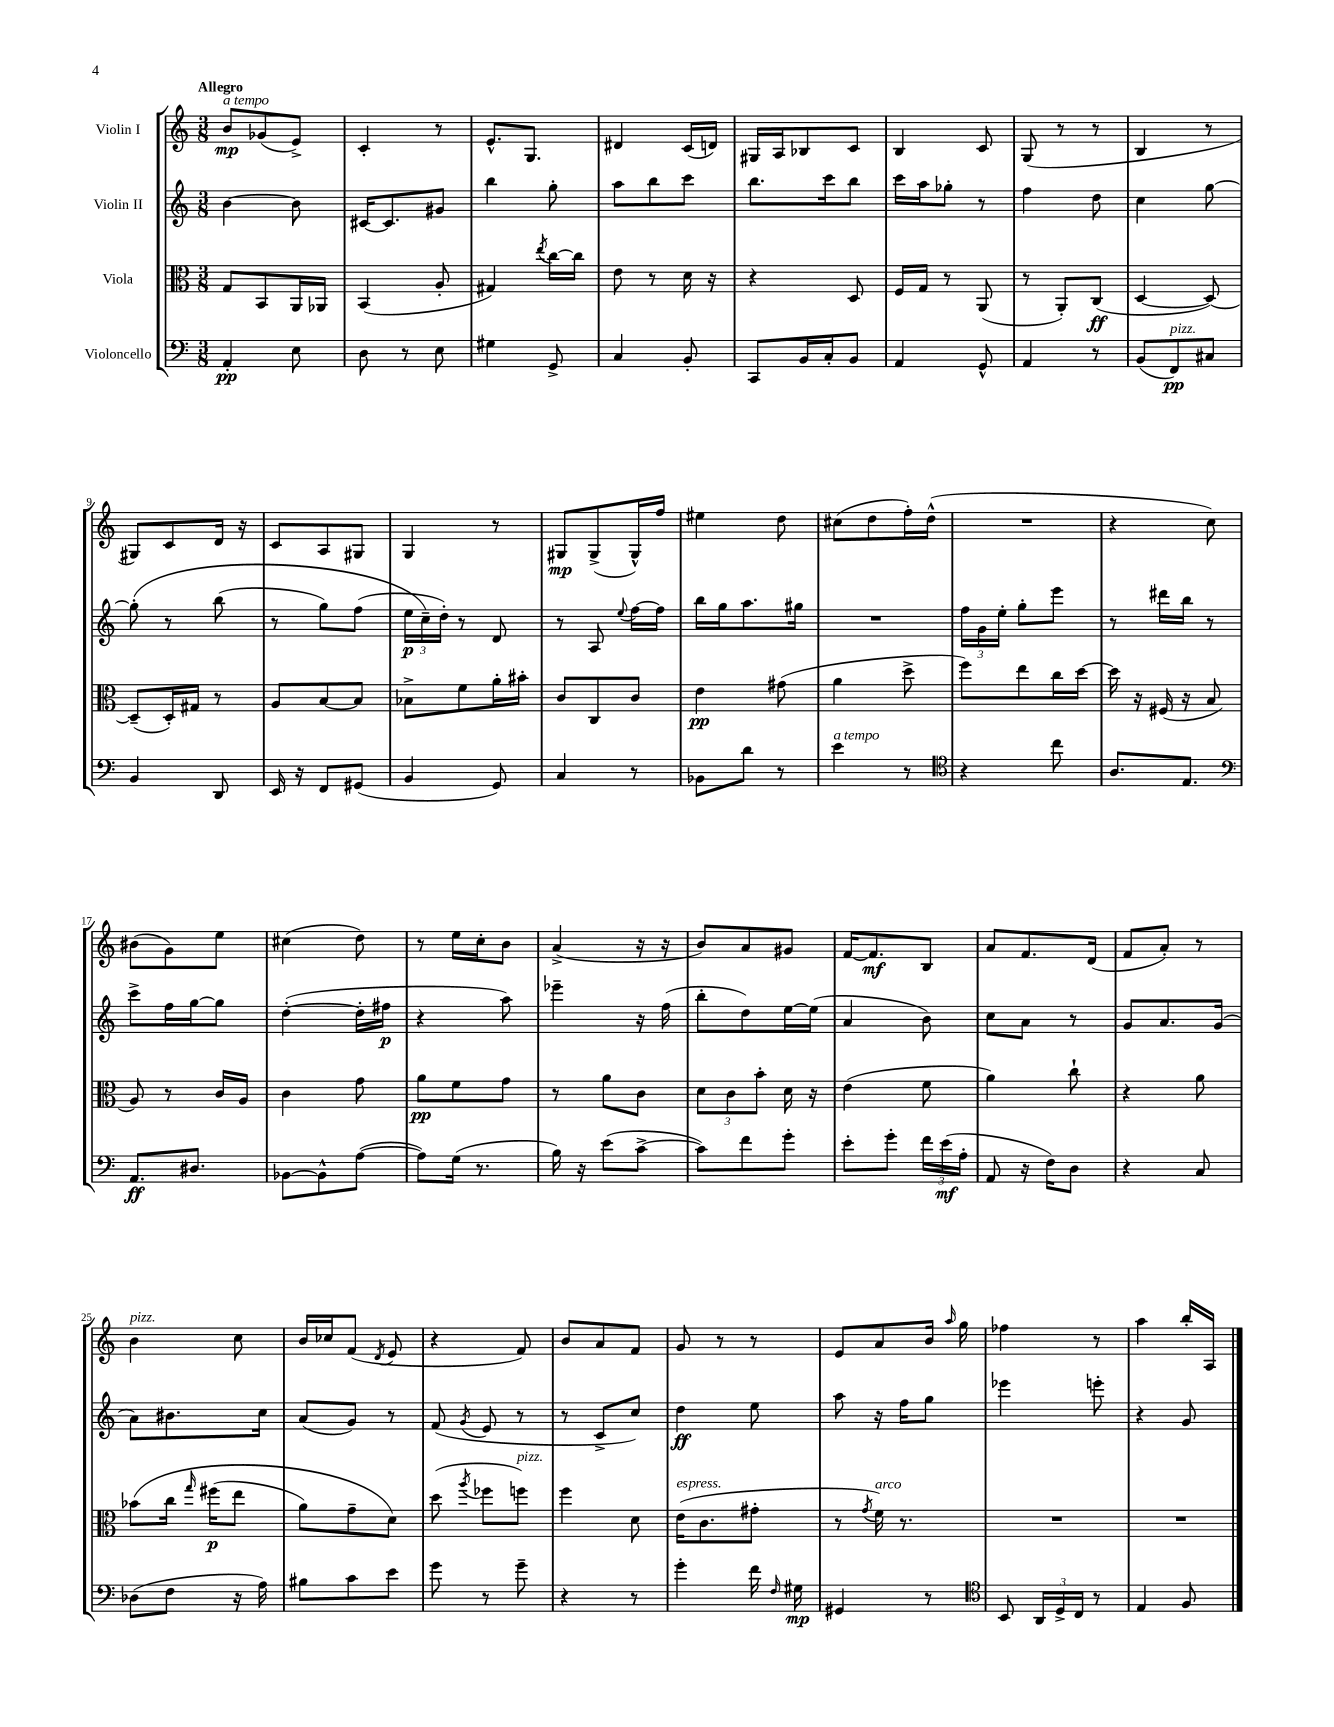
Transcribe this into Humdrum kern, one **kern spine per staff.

**kern	**kern	**kern	**kern
*staff4	*staff3	*staff2	*staff1
*clefF4	*clefC3	*clefG2	*clefG2
*k[]	*k[]	*k[]	*k[]
*M3/8	*M3/8	*M3/8	*M3/8
4AA'	8G	[4b	8b
.	8BB	.	(8g-
8E	16AA	8b]	8e^)
.	16AA-	.	.
=	=	=	=
8D	(4BB	[16c#	4c'
.	.	8.c#]	.
8r	.	.	.
8E	8A'	8g#	8r
=	=	=	=
4G#	4G#)	4bb	8.e^^
.	.	.	8.G
.	8qee	.	.
8GG^	[16cc	8gg'	.
.	16cc]	.	.
=	=	=	=
4C	8e	8aa	4d#
.	8r	8bb	.
8BB'	16d	8ccc	(16c
.	16r	.	16d)
=	=	=	=
8CC	4r	8.bb	16G#
.	.	.	16A
16BB	.	.	8B-
16C'	.	16ccc	.
8BB	8D	8bb	8c
=	=	=	=
4AA	16F	16ccc	4B
.	16G	16aa	.
.	8r	8gg-'	.
8GG^^	(8AA	8r	8c
=	=	=	=
4AA	8r	4ff	(8G
.	8AA')	.	8r
8r	(8C	8dd	8r
=	=	=	=
(8BB	[4D	4cc	4B
8FF)	.	.	.
8C#	8D_)	[8gg	8r
=	=	=	=
4BB	(8D~]	&(8gg']	8G#)
.	16D')	8r	8c
.	16G#	.	.
8DD	8r	(8bb	16d
.	.	.	16r
=	=	=	=
16EE	8A	8r	8c
16r	.	.	.
8FF	[8B	8gg)	8A
(8GG#	8B]	(8ff	8G#
=	=	=	=
4BB	8B-^	24ee	4G
.	.	24cc~&)	.
.	.	24dd')	.
.	8f	8r	.
8GG)	16a'	8d	8r
.	16b#'	.	.
=	=	=	=
4C	8c	8r	8G#
.	8C	8A	(8G#^
.	.	8qqee	.
8r	8c	[16ff	16G#^^)
.	.	16ff]	16ff
=	=	=	=
8BB-	4e	16bb	4ee#
.	.	16gg	.
8d	.	8.aa	.
8r	(8g#	.	8dd
.	.	16gg#	.
=	=	=	=
4e	4a	4.r	(8cc#
.	.	.	8dd
8r	8dd^	.	16ff')
.	.	.	(16dd^^
=	=	=	=
*clefC4	*	*	*
4r	8ff)	24ff	4.r
.	.	24g	.
.	.	24ee'	.
.	8ee	8gg'	.
8cc	16cc	8eee	.
.	[16dd	.	.
=	=	=	=
8.A	16dd]	8r	4r
.	16r	.	.
.	(16F#	16ddd#	.
8.E	16r	16bb	.
.	8B	8r	8cc)
=	=	=	=
*clefF4	*	*	*
8.AA	8A)	8ccc^	(8b#
.	8r	16ff	8g)
8.D#	.	[16gg	.
.	16c	8gg]	8ee
.	16A	.	.
=	=	=	=
[8BB-	4c	([4dd'	(4cc#
8BB-^^]	.	.	.
([8A	8g	16dd']	8dd)
.	.	16ff#	.
=	=	=	=
8A])	8a	4r	8r
(16G	8f	.	16ee
8.r	.	.	16cc'
.	8g	8aa)	8b
=	=	=	=
16B)	8r	4eee-~	(4a^
16r	.	.	.
(8e	8a	.	.
[8c^	8c	16r	16r
.	.	(16ff	16r
=	=	=	=
8c])	12d	8bb'	8b)
.	12c	.	.
8f	.	8dd)	8a
.	12b'	.	.
8g'	16d	[16ee	8g#
.	16r	(16ee]	.
=	=	=	=
8e'	(4e	4a	[16f
.	.	.	8.f]
8g'	.	.	.
24f	8f	8b)	8B
(24e	.	.	.
24A'	.	.	.
=	=	=	=
8AA	4a)	8cc	8a
16r	.	8a	8.f
16F)	.	.	.
8D	8cc`	8r	.
.	.	.	(16d
=	=	=	=
4r	4r	8g	8f
.	.	8.a	8a')
8C	8a	.	8r
.	.	(16g	.
=	=	=	=
(8D-	&(8b-	8a)	4b
8F	16cc	8.b#	.
.	16qqgg	.	.
.	(16ff#	.	.
16r	8ee	.	8cc
16A)	.	16cc	.
=	=	=	=
8B#	8a)	(8a	16b
.	.	.	16cc-
8c	8g~	8g)	(8f
.	.	.	8qd
8e	8d&)	8r	8e
=	=	=	=
8g	(8dd	(8f	4r
.	8qaa	8qg	.
8r	8ff-	8e	.
8g~	8ff)	8r	8f)
=	=	=	=
4r	4ff	8r	8b
.	.	8c^	8a
8r	8d	8cc)	8f
=	=	=	=
4g'	(16e	4dd	8g
.	8.c	.	.
.	.	.	8r
16f	8g#'	8ee	8r
16qqF	.	.	.
16G#	.	.	.
=	=	=	=
4GG#	8r	8aa	8e
.	8qg	.	.
.	16f)	16r	8a
.	8.r	16ff	.
8r	.	8gg	16b
.	.	.	16qqaa
.	.	.	16gg
=	=	=	=
*clefC4	*	*	*
8BB	4.r	4eee-	4ff-
24AA	.	.	.
24D^	.	.	.
24C	.	.	.
8r	.	8eee'	8r
=	=	=	=
4E	4.r	4r	4aa
8F	.	8g	16bb'
.	.	.	16A
==	==	==	==
*-	*-	*-	*-
